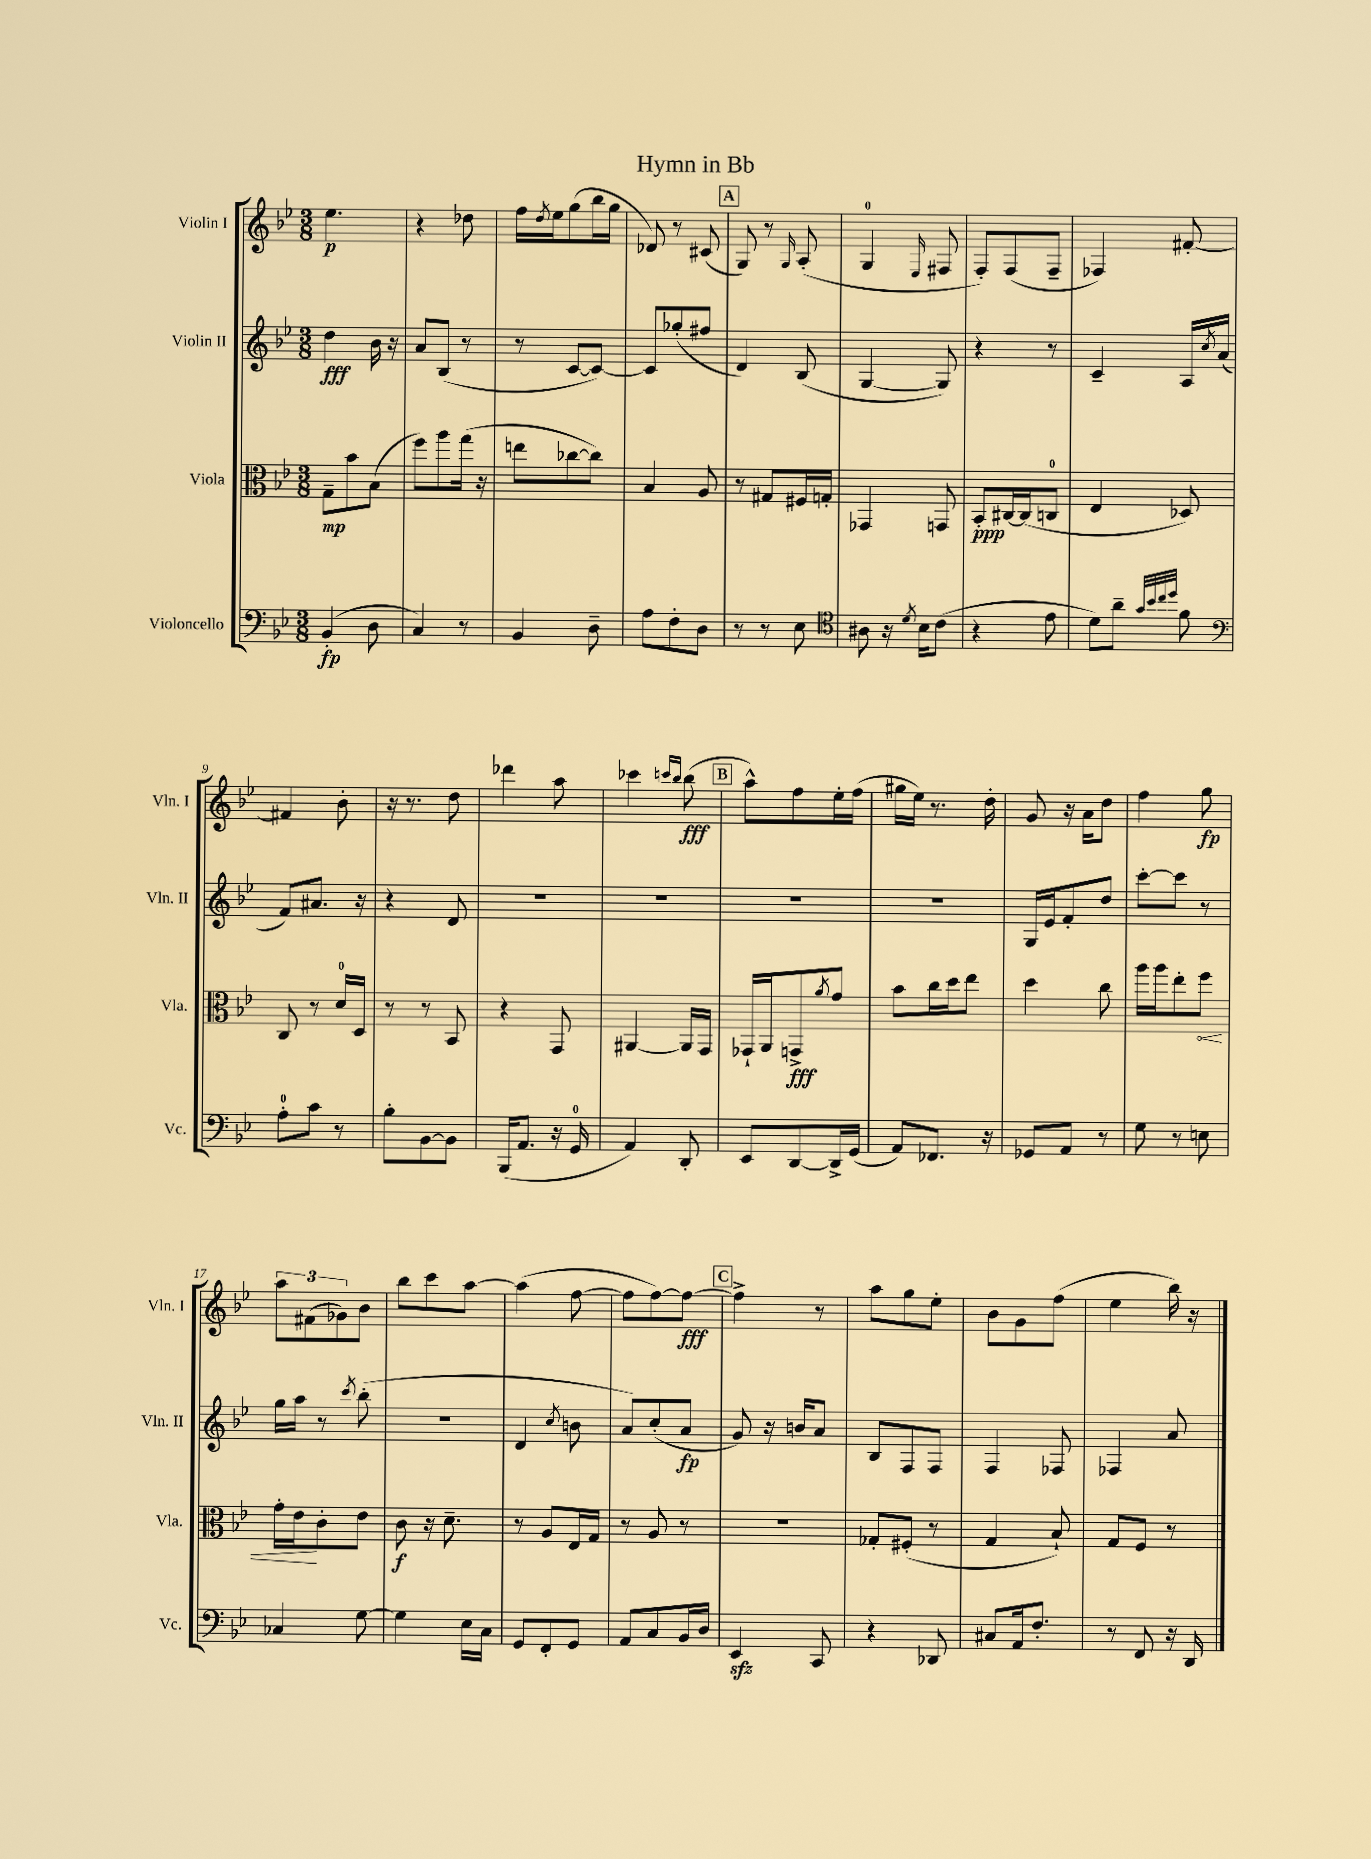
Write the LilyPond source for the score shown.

\header { title = "Hymn in Bb" }
<<
\new StaffGroup <<
\new Staff = "s0" \with { instrumentName = "Violin I" shortInstrumentName = "Vln. I" } {
    \clef treble \key bes \major \numericTimeSignature \time 3/8
    ees''4.\p |
    r4 des''8 |
    f''16 \acciaccatura { d''8 } ees''16 g''8( bes''16 g''16 |
    des'8) r8 cis'8( |
    \mark \markup { \box "A" } g8) r8 \grace { g16 } a8-.( |
    g4-0 \grace { ees16 } fis8 |
    f8-.) f8( f8-- |
    fes4) fis'8~-. |
    fis'4 bes'8-. |
    r16 r8. d''8 |
    des'''4 a''8 |
    ces'''4 \grace { c'''16 bes''16 } bes''8\fff( |
    \mark \markup { \box "B" } a''8-^) f''8 ees''16-. f''16( |
    gis''16 ees''16) r8. d''16-. |
    g'8 r16 a'16 d''8 |
    f''4 g''8\fp |
    \tuplet 3/2 { a''8 fis'8( ges'8) } bes'8 |
    bes''8 c'''8 a''8~ |
    a''4( f''8~ |
    f''8 f''8~) f''8~\fff |
    \mark \markup { \box "C" } f''4-> r8 |
    a''8 g''8 ees''8-. |
    bes'8 g'8 f''8( |
    ees''4 bes''16) r16 \bar "|." |
}
\new Staff = "s1" \with { instrumentName = "Violin II" shortInstrumentName = "Vln. II" } {
    \clef treble \key bes \major \numericTimeSignature \time 3/8
    d''4\fff bes'16 r16 |
    a'8 bes8( r8 |
    r8 c'8~ c'8~) |
    c'8 ges''8-.( fis''8 |
    \mark \markup { \box "A" } d'4) bes8( |
    g4~ g8) |
    r4 r8 |
    c'4-- a16 \acciaccatura { c''8 } a'16( |
    f'8) ais'8. r16 |
    r4 d'8 |
    R4. |
    R4. |
    \mark \markup { \box "B" } R4. |
    R4. |
    g16 ees'16 f'8-. d''8 |
    c'''8~-. c'''8 r8 |
    g''16 a''16 r8 \acciaccatura { c'''8 } bes''8-.( |
    R4. |
    d'4 \acciaccatura { c''8 } b'8 |
    a'8) c''8-.( a'8\fp |
    \mark \markup { \box "C" } g'8) r16 b'16 a'8 |
    bes8 f8 f8 |
    f4 fes8 |
    fes4 a'8 \bar "|." |
}
\new Staff = "s2" \with { instrumentName = "Viola" shortInstrumentName = "Vla." } {
    \clef alto \key bes \major \numericTimeSignature \time 3/8
    g8--\mp bes'8 bes8( |
    f''8) a''8 g''16( r16 |
    e''8 ces''8~ ces''8) |
    bes4 a8 |
    \mark \markup { \box "A" } r8 gis8 fis16 g16-. |
    ges,4 g,8 |
    bes,8-.\ppp cis16~ cis16( c8-0 |
    ees4 des8) |
    c8 r8 d'16-0 d16 |
    r8 r8 bes,8 |
    r4 g,8 |
    ais,4~ ais,16 g,16 |
    \mark \markup { \box "B" } ges,16-! a,16 g,8->\fff \acciaccatura { a'8 } g'8 |
    bes'8 c''16 d''16 ees''8 |
    d''4 c''8 |
    a''16 a''16 ees''8-. \once \override Hairpin.circled-tip = ##t f''8\< |
    g'16-. ees'16\! c'8-. ees'8 |
    c'8\f r16 d'8.-- |
    r8 a8 ees16 g16 |
    r8 a8 r8 |
    \mark \markup { \box "C" } r4. |
    ges8-. fis8-.( r8 |
    g4 bes8-!) |
    g8 f8 r8 \bar "|." |
}
\new Staff = "s3" \with { instrumentName = "Violoncello" shortInstrumentName = "Vc." } {
    \clef bass \key bes \major \numericTimeSignature \time 3/8
    bes,4-.\fp( d8 |
    c4) r8 |
    bes,4 d8-- |
    a8 f8-. d8 |
    \mark \markup { \box "A" } r8 r8 ees8 |
    \clef tenor ais8 r16 \acciaccatura { d'8 } bes16 c'8( |
    r4 ees'8 |
    d'8) a'8-- \grace { g'32 bes'32 c''32 d''32 } f'8 |
    \clef bass a8-0-. c'8 r8 |
    bes8-. bes,8~ bes,8 |
    bes,,16( a,8. r16 g,16-0 |
    a,4) d,8-. |
    \mark \markup { \box "B" } ees,8 d,8~ d,16-> g,16( |
    a,8) fes,8. r16 |
    ges,8 a,8 r8 |
    g8 r8 e8 |
    ces4 g8~ |
    g4 ees16 c16 |
    g,8 f,8-. g,8 |
    a,8 c8 bes,16 d16 |
    \mark \markup { \box "C" } ees,4\sfz c,8 |
    r4 des,8 |
    cis8 a,16 f8.-. |
    r8 f,8 r16 d,16 \bar "|." |
}
>>
>>
